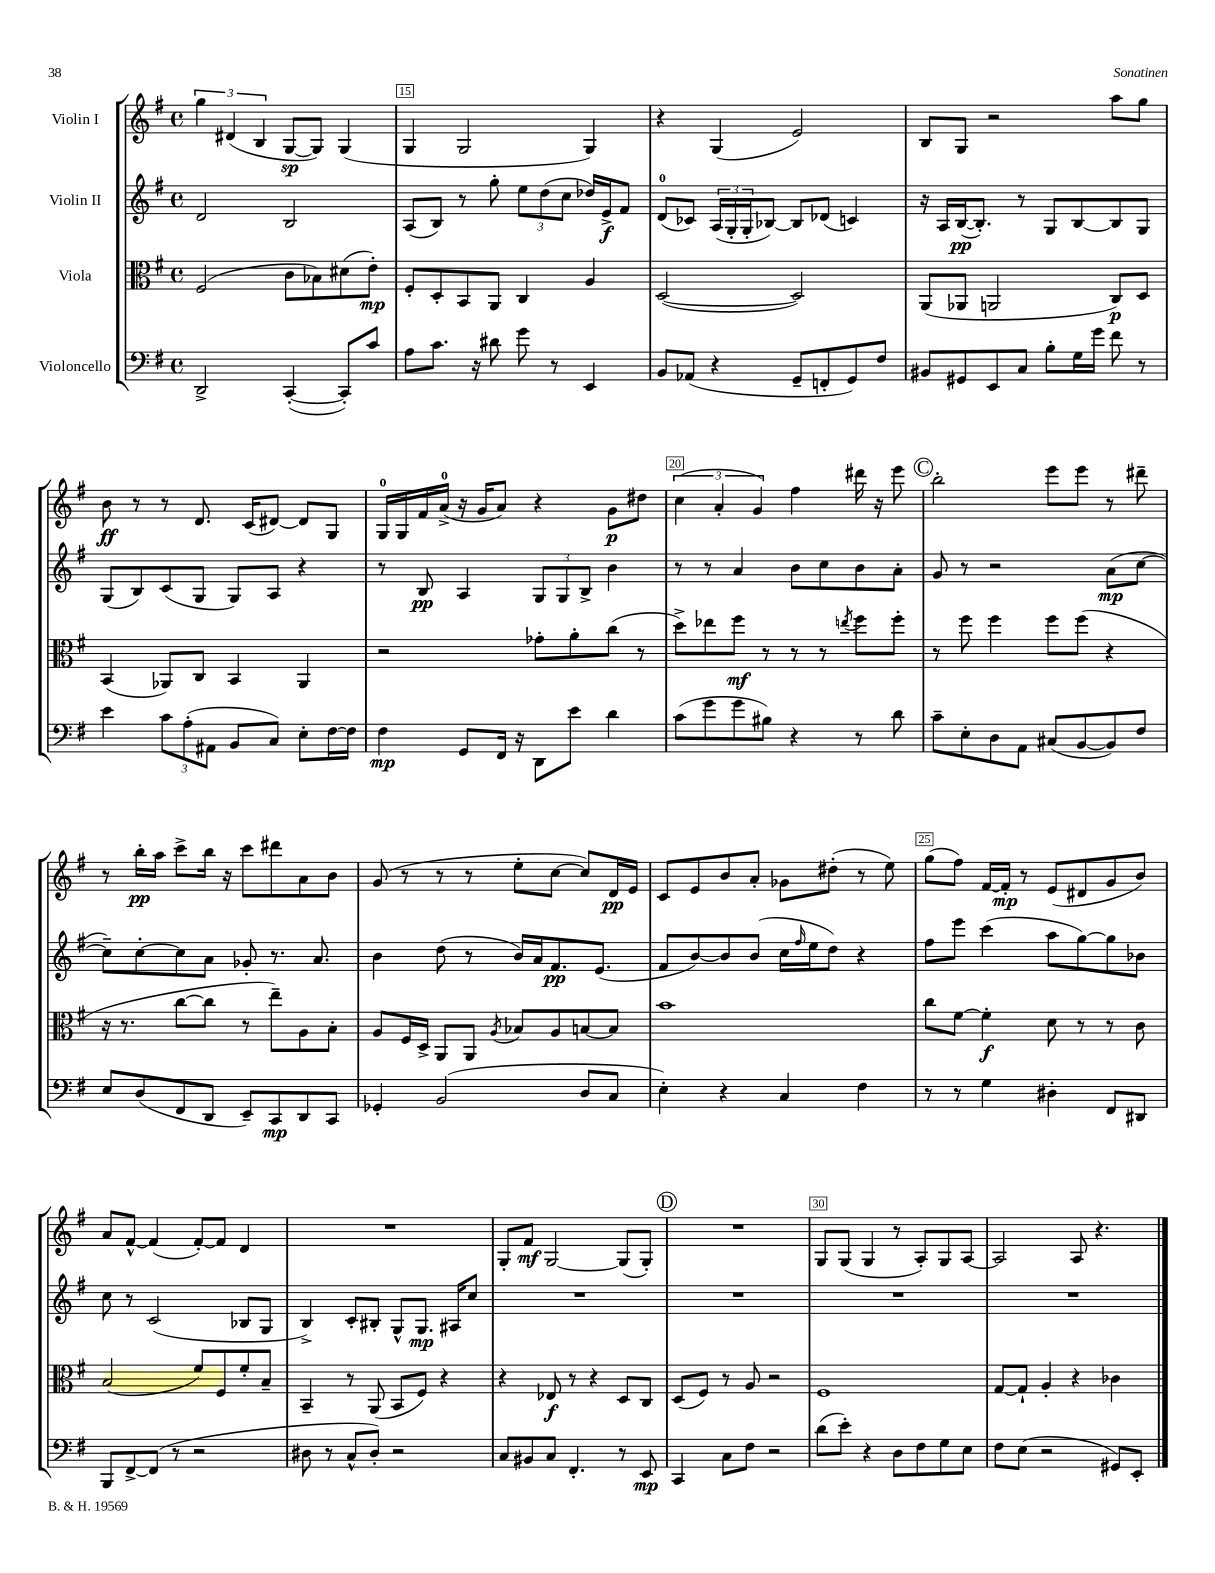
<<
\new StaffGroup <<
\new Staff = "s0" \with { instrumentName = "Violin I" } {
    \clef treble \key g \major \defaultTimeSignature \time 4/4
    \tuplet 3/2 { g''4 dis'4( b4 } g8~\sp g8) g4( |
    g4 g2 g4) |
    r4 g4( e'2) |
    b8 g8 r2 a''8 g''8 |
    b'8\ff r8 r8 d'8. c'16( dis'8~) dis'8 g8 |
    g16-0 g16 fis'16 a'16-0->( r16 g'16 a'8) r4 g'8\p dis''8 |
    \tuplet 3/2 { c''4( a'4-. g'4) } fis''4 dis'''16 r16 e'''8 |
    \mark \markup { \circle "C" } b''2-. e'''8 e'''8 r8 dis'''8-- |
    r8 b''16-.\pp a''16 c'''8-> b''16 r16 c'''8 dis'''8 a'8 b'8 |
    g'8( r8 r8 r8 e''8-. c''8~ c''8) d'16\pp e'16 |
    c'8 e'8 b'8 a'8-. ges'8 dis''8-.( r8 e''8) |
    g''8( fis''8) fis'16~ fis'16-.\mp r8 e'8( dis'8 g'8 b'8) |
    a'8 fis'8~-^ fis'4( fis'8~-.) fis'8 d'4 |
    R1 |
    g8-. fis'8\mf g2~ g8( g8-.) |
    \mark \markup { \circle "D" } R1 |
    g8 g8( g4 r8 a8-.) g8 a8~ |
    a2 a8 r4. \bar "|." |
}
\new Staff = "s1" \with { instrumentName = "Violin II" } {
    \clef treble \key g \major \defaultTimeSignature \time 4/4
    d'2 b2 |
    a8( b8) r8 g''8-. \tuplet 3/2 { e''8 d''8( c''8 } des''16) e'16->\f fis'8 |
    d'8-0( ces'8) \tuplet 3/2 { a16( g16-. g16-. } bes8~) bes8 des'8( c'4) |
    r16 a16 b16~\pp( b8.-.) r8 g8 b8~ b8 g8 |
    g8( b8) c'8( g8 g8) a8 r4 |
    r8 b8\pp a4 \tuplet 3/2 { g8 g8 b8-> } b'4 |
    r8 r8 a'4 b'8 c''8 b'8 a'8-. |
    \mark \markup { \circle "C" } g'8 r8 r2 a'8\mp( c''8~ |
    c''8--) c''8~-. c''8 a'8 ges'8-. r8. a'8. |
    b'4 d''8( r8 b'16) a'16 fis'8.\pp e'8.( |
    fis'8 b'8~) b'8 b'8( c''16 \grace { fis''16 } e''16 d''8) r4 |
    fis''8 e'''8 c'''4( a''8 g''8~) g''8 bes'8 |
    c''8 r8 c'2( bes8 g8 |
    b4->) c'8-. bis8-. g8-^ g8.\mp ais16 c''8 |
    R1 |
    \mark \markup { \circle "D" } R1 |
    R1 |
    R1 \bar "|." |
}
\new Staff = "s2" \with { instrumentName = "Viola" } {
    \clef alto \key g \major \defaultTimeSignature \time 4/4
    fis2( c'8 bes8) dis'8( e'8-.\mp) |
    fis8-. d8-. b,8 a,8 c4 a4 |
    d2~( d2) |
    a,8( aes,8 a,2 c8\p) d8 |
    b,4( aes,8) c8 b,4 aes,4 |
    r2 ges'8-. a'8-. c''8( r8 |
    d''8->) ees''8 fis''8\mf r8 r8 r8 \acciaccatura { e''8 } fis''8 fis''8-. |
    \mark \markup { \circle "C" } r8 fis''8 fis''4 fis''8 fis''8( r4 |
    r16 r8. c''8~ c''8 r8 e''8--) a8 b8-. |
    a8 fis16 d16-> a,8 a,8 \acciaccatura { a8 } bes8 a8 b8~ b8 |
    b'1 |
    c''8 fis'8~ fis'4-.\f d'8 r8 r8 c'8 |
    b2( fis'8) fis8 fis'8-. b8-- |
    b,4-- r8 a,8( b,8 fis8) r4 |
    r4 ees8\f r8 r4 d8 c8 |
    \mark \markup { \circle "D" } d8( fis8) r8 a8 r2 |
    fis1 |
    g8~ g8-! a4-. r4 ces'4 \bar "|." |
}
\new Staff = "s3" \with { instrumentName = "Violoncello" } {
    \clef bass \key g \major \defaultTimeSignature \time 4/4
    d,2-> c,4~-.( c,8-.) c'8 |
    a8 c'8. r16 dis'8 g'8 r8 e,4 |
    b,8 aes,8( r4 g,8-- f,8-. g,8) fis8 |
    bis,8 gis,8 e,8 c8 b8-. g16 g'16 fis'8 r8 |
    e'4 \tuplet 3/2 { c'8 a8-.( ais,8 } b,8 c8) e8-. fis16~ fis16 |
    fis4\mp g,8 fis,16 r16 d,8 e'8 d'4 |
    c'8( g'8 g'8 bis8) r4 r8 d'8 |
    \mark \markup { \circle "C" } c'8-- e8-. d8 a,8 cis8( b,8~ b,8) fis8 |
    e8 d8( fis,8 d,8 e,8--) c,8\mp d,8 c,8 |
    ges,4-. b,2( d8 c8 |
    e4-.) r4 c4 fis4 |
    r8 r8 g4 dis4-. fis,8 dis,8 |
    b,,8 fis,8~-> fis,8( r8 r2 |
    dis8 r8 c8-^ dis8-.) r2 |
    c8 bis,8 c8 fis,4.-. r8 e,8\mp |
    \mark \markup { \circle "D" } c,4 c8 fis8 r2 |
    d'8( e'8-.) r4 d8 fis8 g8 e8 |
    fis8 e8( r2 gis,8) e,8-. \bar "|." |
}
>>
>>
\layout { \context { \Score currentBarNumber = #14 \override BarNumber.break-visibility = ##(#f #t #t) barNumberVisibility = #(every-nth-bar-number-visible 5) \override BarNumber.stencil = #(make-stencil-boxer 0.1 0.3 ly:text-interface::print) } }
